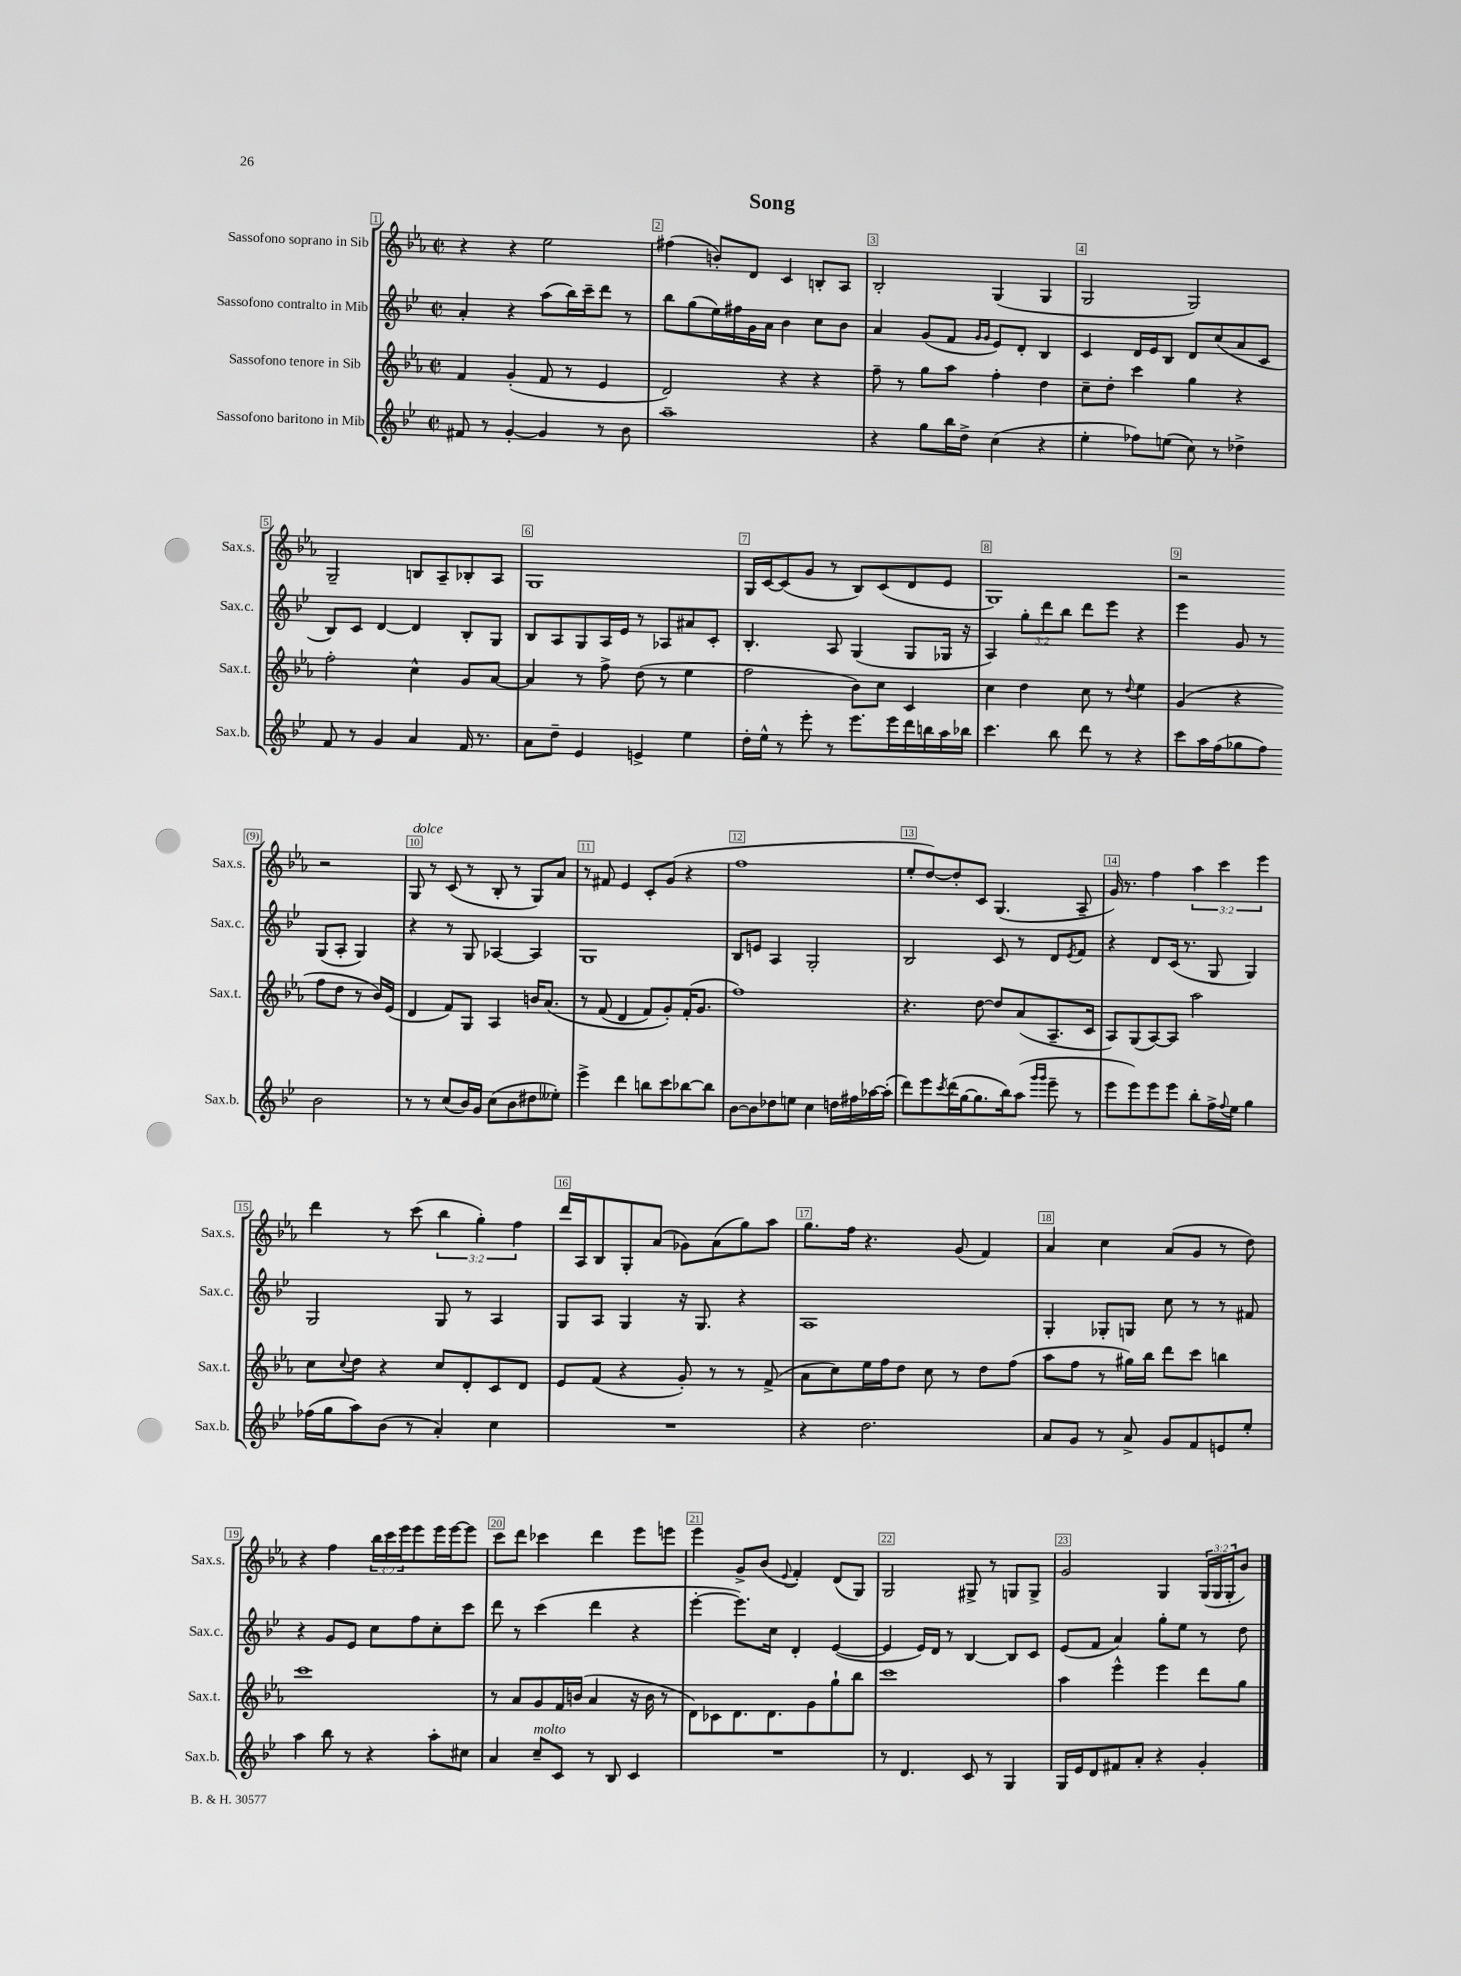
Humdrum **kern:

**kern	**kern	**kern	**kern
*staff4	*staff3	*staff2	*staff1
*clefG2	*clefG2	*clefG2	*clefG2
*k[b-e-]	*k[b-e-a-]	*k[b-e-]	*k[b-e-a-]
*M2/2	*M2/2	*M2/2	*M2/2
*met(c|)	*met(c|)	*met(c|)	*met(c|)
8f#	4f	4a'	4r
8r	.	.	.
[4g'	(4g'	4r	4r
4g]	8f	(8aa	2ee-
.	8r	16bb-)	.
.	.	16ccc~	.
8r	4e-	8ddd	.
8b-	.	8r	.
=	=	=	=
1aa~	2d)	8bb-	(4ff#
.	.	(8gg	.
.	.	16ee-)	8b')
.	.	16ff#	.
.	.	16g	8d
.	.	16a	.
.	4r	4b-	4c
.	4r	8cc	8B'
.	.	8b-	8A-
=	=	=	=
4r	8ff~	4a	2B-'
.	8r	.	.
8gg	8gg	(8g	.
16bb-	8aa-	8f	.
16dd^	.	.	.
.	.	16qqg	.
.	.	16qqg	.
(4cc	4ff'	8e-)	(4G
.	.	8d'	.
4r	4dd	4B-	4G
=	=	=	=
4ee-'	8cc~	4c	2G
.	8dd'	.	.
8ff-)	4ccc	16d	.
.	.	16e-	.
(8ee	.	8B-	.
8cc)	4gg	8d	2G)
8r	.	(8cc	.
4dd-^	4r	8a	.
.	.	8c	.
=	=	=	=
8f	2ff'	8B-)	2G~
8r	.	8c	.
4g	.	[4d	.
4a	4cc^^	4d]	8B
.	.	.	8A-~
16f	8g	8B-'	8B-'
8.r	.	.	.
.	[8a-	8G	8A-
=	=	=	=
8a	4a-]	8B-	1G
8dd~	.	8A	.
4e-	8r	8G	.
.	8ff^	16A	.
.	.	16e-	.
4e^	(8dd	8r	.
.	8r	8A-	.
4ee-	4ee-	8a#	.
.	.	8c'	.
=	=	=	=
16dd'	2ff	4.B-'	16G
16ee-^^	.	.	[16c
8r	.	.	(8c]
8eee-'	.	.	8g
8r	.	8A	8r
8.eee-	8b-)	(4G	8B-)
.	8cc	.	(8c
16eee-	.	.	.
16ddd	4c	8G	8d
16bb	.	.	.
16aa	.	16G-	8e-
16bb-	.	16r	.
=	=	=	=
4.ccc	4cc	4A)	1G)
.	4dd	12gg'	.
.	.	12ddd	.
8bb-	.	.	.
.	.	12bb-	.
8ddd	8cc	8ddd	.
8r	8r	8eee-	.
.	8qqdd	.	.
4r	4ee-	4r	.
=	=	=	=
8ccc	(4g	4eee-	2r
16aa	.	.	.
(16ff	.	.	.
8gg-	4r	8g	.
8ff)	.	8r	.
2b-	8ff	(8G	2r
.	8dd	8A'	.
.	8r	4G)	.
.	16b-)	.	.
.	(16e-	.	.
=	=	=	=
8r	4d	4r	8G
8r	.	.	8r
(8cc	8f)	8r	(8c
16b-)	8G	8G	8r
16g	.	.	.
(8cc	4A-	[4A-	8B-'
8b-	.	.	8r
8dd#	16b	4A-]	8G)
.	&(8.a-	.	.
8ee--')	.	.	8a-
=	=	=	=
4eee-^	8r	1G	8r
.	(8f	.	8f#
4ddd	4d	.	4e-
8bb	8f)	.	8c'
8ccc	8g'&)	.	(8g
[8bb-	(16f'	.	4r
.	8.g	.	.
8bb-]	.	.	.
=	=	=	=
[8b-	1ff)	8B-	1ff
8b-]	.	8e	.
8dd-	.	4A	.
8ee	.	.	.
4cc	.	2G'	.
16dd	.	.	.
16ff#	.	.	.
[16aa-	.	.	.
(16aa-']	.	.	.
=	=	=	=
8ddd)	4.r	2B-	8ee-'
8eee-	.	.	[8dd)
8qccc	.	.	.
(16ddd	.	.	8dd']
[16gg	.	.	.
8.gg]	[8dd	.	8c
.	8dd]	8c	(4.G
16bb-)	.	.	.
(8aa	(8a-	8r	.
16qqggg	.	.	.
16qqggg	.	.	.
8eee-~	8.A-~	8d	.
.	.	8qe-	.
8r	.	8f	8A-~
.	16c	.	.
=	=	=	=
8eee-	8A-)	4r	16g)
.	.	.	8.r
8eee-)	(8G	.	.
8eee-	[8A-)	8d	4ff
8eee-	8A-]	(16c	.
.	.	8.r	.
8bb-'	2aa-	.	6aa-
16ff^	.	8G	.
.	.	.	6ccc
8qqff	.	.	.
16ee-	.	.	.
4gg	.	4G)	.
.	.	.	6eee-
=	=	=	=
(16ff-	8cc	2G	4ddd
16gg	.	.	.
.	8qqcc	.	.
8aa)	8dd	.	.
(8b-	4r	.	8r
8r	.	.	(8ccc
4a')	8cc	8G	6bb-
.	8d'	8r	.
.	.	.	6gg')
4cc	8c	4A	.
.	.	.	6ff
.	8d	.	.
=	=	=	=
1r	8e-	8G	16ddd
.	.	.	16A-
.	(8f	8A	8B-
.	4r	4G	8G'
.	.	.	(8a-
.	8g')	16r	8g-)
.	.	8.G	.
.	8r	.	(8a-
.	8r	4r	8gg)
.	(8f^	.	8aa-
=	=	=	=
4r	8a-	1A	8.gg
.	8cc)	.	.
.	.	.	16ff
2.dd	16ee-	.	4.r
.	16ff	.	.
.	8dd	.	.
.	8cc	.	.
.	8r	.	(8g
.	8dd	.	4f)
.	(8ff	.	.
=	=	=	=
8a	8aa-	4G'	4a-
8g	8ff	.	.
8r	8r	8G-'	4cc
8a^	16gg#)	8G	.
.	16bb-	.	.
8g	8ddd	8cc	(8a-
8f	8ccc	8r	8g
8e	4bb	8r	8r
8ee-'	.	8f#	8dd)
=	=	=	=
4aa	1ccc	4r	4r
8bb-	.	8g	4ff
8r	.	8e-	.
4r	.	8cc	24bb-
.	.	.	24ccc
.	.	.	24eee-
.	.	8ff	8eee-
8aa'	.	8cc'	16eee-
.	.	.	[16eee-
8cc#	.	8ccc	8eee-]
=	=	=	=
4a	8r	8ddd	8ccc
.	8a-	8r	8ddd
8cc~	8g	(4ccc	4ccc-
8c	16f	.	.
.	(16b	.	.
8r	4a-	4ddd	4ddd
8B-	.	.	.
4c	16r	4r	8eee-
.	16b	.	.
.	8r	.	8eee
=	=	=	=
1r	8d)	[4eee-'	4eee-
.	8c-	.	.
.	8.d	8.eee-])	8g^
.	.	.	(8b-
.	8.d	16cc	.
.	.	.	8qqe-
.	.	4d'	4f')
.	8g	.	.
.	8gg`	([4e-	(8d
.	8bb-	.	8G)
=	=	=	=
8r	1ccc	4e-]	2G
4.d	.	.	.
.	.	16e-)	.
.	.	16d	.
.	.	8r	.
8c	.	[4B-	8G#^
8r	.	.	8r
4G	.	8B-]	8G
.	.	8c	8G^
=	=	=	=
16G	4aa-	(8e-	2g
16e-	.	.	.
8d	.	8f	.
8f#	4eee-^^	4a)	.
8a'	.	.	.
4r	4eee-	8gg'	4G
.	.	8ee-	.
4g'	8ddd	8r	(24G
.	.	.	24G
.	.	.	24G'
.	8gg	8dd	8b-)
==	==	==	==
*-	*-	*-	*-
